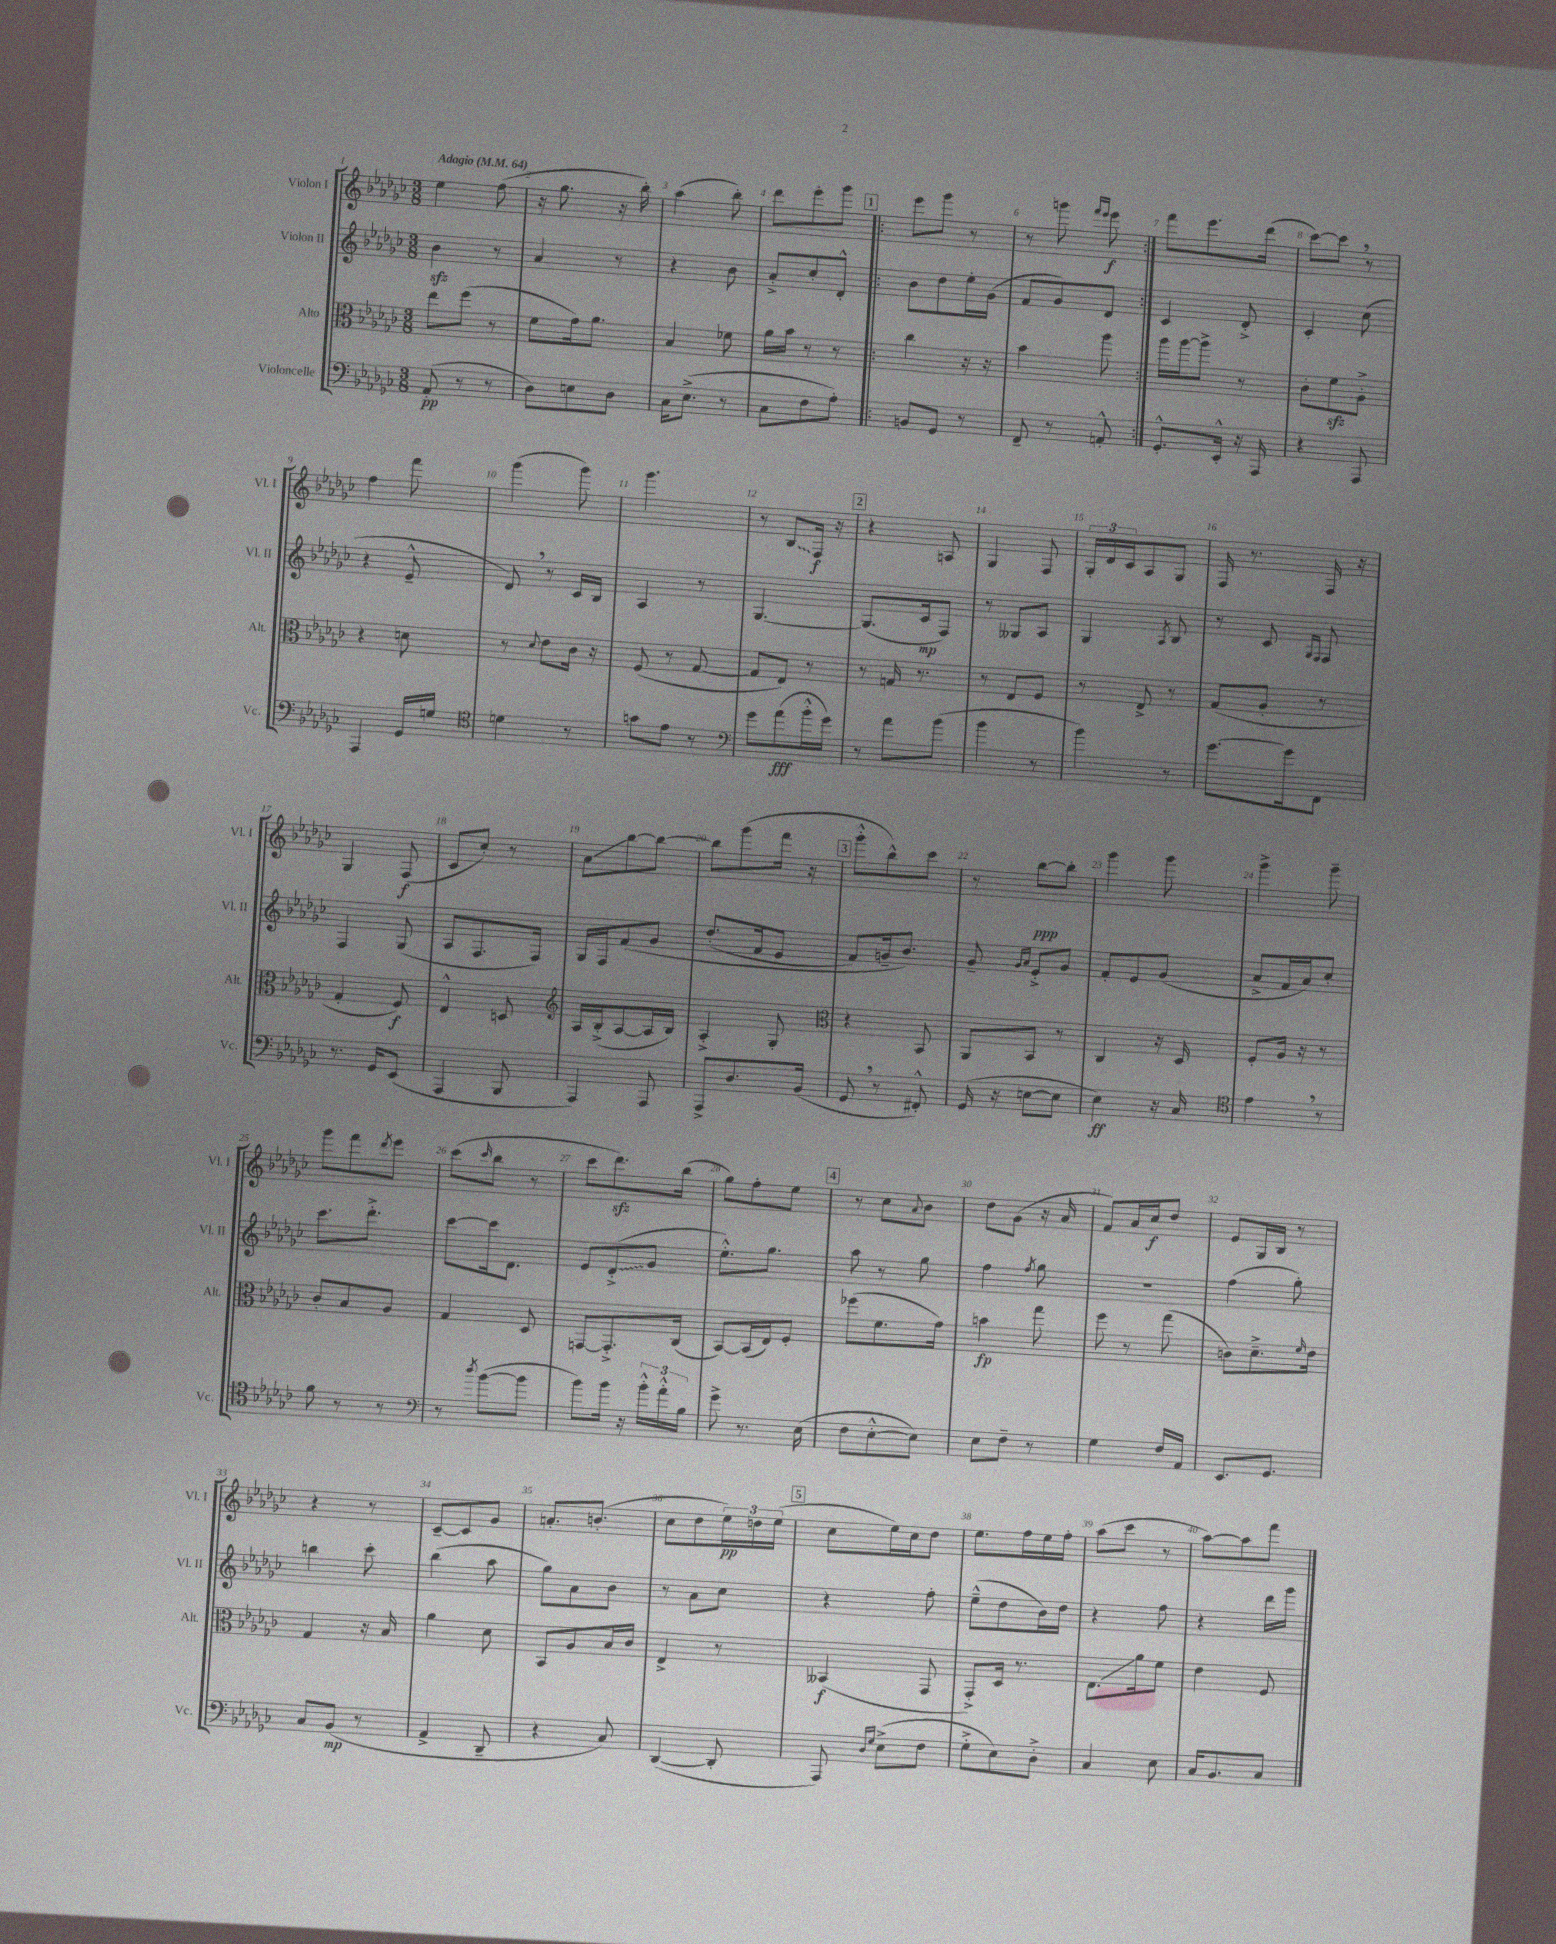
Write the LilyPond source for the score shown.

<<
\new StaffGroup <<
\new Staff = "s0" \with { instrumentName = "Violon I" shortInstrumentName = "Vl. I" } {
    \clef treble \key ges \major \numericTimeSignature \time 3/8 \tempo "Adagio" 4 = 64
    ees''4 f''8( |
    r16 ges''8. r16 bes''16-.) |
    aes''4( bes''8-.) |
    des'''8 ees'''8-. ges'''8 |
    \repeat volta 2 { \mark \markup { \box "1" } ees'''8 ges'''8 r8 |
    r8 g'''8 \grace { f'''16 ees'''16 } ees'''8\f | }
    f'''8 ees'''8. des'''16( |
    ces'''8~) ces'''8 \breathe r8 |
    f''4 f'''8 |
    ges'''4( ges'''8) |
    ges'''4. |
    r8 \once \override Glissando.style = #'zigzag bes8\glissando f16\f r16 |
    \mark \markup { \box "2" } r4 a8 |
    ges4 f8 |
    \tuplet 3/2 { ges16-. des'16 ces'16 } aes8 ges8 |
    f16 r8. f16 r16 |
    ges4 f8\f( |
    ces'8 ces''8-.) r8 |
    aes'8\glissando bes''8~ bes''8~ |
    bes''8 ges'''8( f'''16 r16 |
    \mark \markup { \box "3" } ges'''8-.-^ bes''8-^) ces'''8 |
    r8 bes''8~\ppp bes''8-. |
    ges'''4 ges'''8 |
    ges'''4-> ges'''8-- |
    ges'''8 f'''8 \acciaccatura { des'''8 } ees'''8 |
    ces'''8( \grace { ces'''16 } bes''8 r8 |
    ces'''8 des'''8.\sfz) bes''16( |
    ges''8) f''8-. ees''8 |
    \mark \markup { \box "4" } r8 ces''8 \appoggiatura { aes'8 } bes'8 |
    des''8 ges'8( r16 aes'16 |
    f'8) aes'16 ces''16\f des''8 |
    ees'8 ges16 bes16 r8 |
    r4 r8 |
    ces'8~-- ces'8 ges'8 |
    a'8.-. b'8.-.( |
    ces''8 des''8 \tuplet 3/2 { ees''16\pp) d''16 ees''16( } |
    \mark \markup { \box "5" } ces''8 ees''16) ces''16 des''8 |
    ees''8. f''16 ees''16 f''16-. |
    aes''8( ces'''8 r8 |
    aes''8~) aes''8 f'''8 \bar "|." |
}
\new Staff = "s1" \with { instrumentName = "Violon II" shortInstrumentName = "Vl. II" } {
    \clef treble \key ges \major \numericTimeSignature \time 3/8
    bes'4\sfz r8 |
    aes'4 r8 |
    r4 bes'8 |
    aes'8-.-> ces''8-. des'8-.-^ |
    \repeat volta 2 { \mark \markup { \box "1" } bes'8 des''8 ees''16-. ges'16( |
    f'8 ges'8) des'8 | }
    ces'4 des'8-.-> |
    ces'4-. ces''8( |
    r4 ees'8---^ |
    des'8) \breathe r8 ces'16 bes16 |
    aes4 r8 |
    ges4.~ |
    \mark \markup { \box "2" } ges8.( ces'16\mp f8) |
    r8 geses8 aes8 |
    ges4 \acciaccatura { aes8 } bes8 |
    r8 ces'8 \grace { ges16 f16 } f8 |
    f4 ges8( |
    aes8 f8. f16) |
    ges16 f16 f'8\( ges'8 |
    des''8.-.( f'16 ees'8 |
    \mark \markup { \box "3" } f'8) g'16-- bes'8.\) |
    ges'8-- \grace { ges'16 aes'16 } ees'8-.-> ges'8 |
    f'8-. ees'8 ges'8( |
    aes'8-> f'16 aes'16) ces''8-. |
    ces'''8. des'''8.-.-> |
    ces'''8~ ces'''16 des'8. |
    ees'8 \once \override Glissando.style = #'zigzag des'8-.->\glissando( ges'8 |
    ees''8.-.-^) ges''8. |
    \mark \markup { \box "4" } aes''8 r8 ges''8 |
    f''4 \acciaccatura { f''8 } ges''8 |
    R4. |
    f''4( ges''8-.) |
    b''4 ces'''8-. |
    bes''4( aes''8 |
    ges''8) aes'8 bes'8 |
    r8 aes'8 ces''8 |
    \mark \markup { \box "5" } r4 f''8-. |
    ees''8---^( des''8 bes'16) des''16 |
    r4 f''8 |
    r4 des'''16 ges'''16 \bar "|." |
}
\new Staff = "s2" \with { instrumentName = "Alto" shortInstrumentName = "Alt." } {
    \clef alto \key ges \major \numericTimeSignature \time 3/8
    ees''8 f''8( r8 |
    f'8 ges'16) aes'8. |
    bes4 fes'8 |
    aes'16 bes'16 r8 r8 |
    \repeat volta 2 { \mark \markup { \box "1" } ces''4 r16 r16 |
    bes'4 aes''8 | }
    aes''16 aes''16~ aes''8-> r8 |
    ces'8-. f'8\sfz aes8-.-> |
    r4 d'8 |
    r8 \appoggiatura { des'8 } ees'8 ces'16 r16 |
    f8( r8 ges8~ |
    ges8 ees8) r8 |
    \mark \markup { \box "2" } r8 g16 r8. |
    r8 ees8 f8 |
    r8 ees8-> r8 |
    ges8( aes8-. r8 |
    ges4-. f8\f) |
    ees4-^ d8 |
    \clef treble aes16 bes16-.->( aes8~ aes16 bes16) |
    aes4-.-> ges8-. |
    \mark \markup { \box "3" } \clef alto r4 bes,8 |
    aes,8 bes,8 r8 |
    ces4 r16 des16 |
    f8-. aes16 r16 r8 |
    ces'8-. bes8 aes8 |
    ges4 des8 |
    g,8~ g,8.-.-> ces16( |
    bes,8~) bes,16( ees16) f8-. |
    \mark \markup { \box "4" } fes''8( f'8. ges'16) |
    b'4\fp ges''8 |
    f''8 r8 ges''8( |
    c'8) des'8.---> \grace { f'16 } ees'16 |
    ges4 r16 bes16 |
    aes'4 des'8 |
    bes,8 aes8 bes16 ces'16 |
    ees4-> r8 |
    \mark \markup { \box "5" } beses,4\f( ges,8 |
    ges,8-.->) des16 r8. |
    ees8.\glissando aes'16 f'8 |
    ees'4 f8 \bar "|." |
}
\new Staff = "s3" \with { instrumentName = "Violoncelle" shortInstrumentName = "Vc." } {
    \clef bass \key ges \major \numericTimeSignature \time 3/8
    aes,8-.\pp( r8 r8 |
    des8) e8 des8 |
    ces16 ees8.->( r8 |
    ces8 f8 aes8-.) |
    \repeat volta 2 { \mark \markup { \box "1" } b,8 ges,8 r8 |
    f,8-- r8 a,8-.-^ | }
    ges,8.-.-^ ees,16-.-^ r16 aes,,16 |
    r4 aes,,8 |
    aes,,4 ges,16 g16 |
    \clef tenor d'4 r8 |
    g'8 ees'8 r8 |
    \clef bass ges'8 aes'8\fff( bes'16-.-^ ges'16) |
    \mark \markup { \box "2" } r8 aes'8 bes'8( |
    bes'4 r8 |
    bes'4) r8 |
    ges'8.~ ges'16 f,8 |
    r8. ges,16 ees,8( |
    aes,,4 bes,,8 |
    aes,,4) aes,,8 |
    aes,,8-> des8. bes,16( |
    \mark \markup { \box "3" } ges,8 \breathe r8 fis,8-.-^) |
    ges,16( r16 e8~ e8 |
    ees4\ff) r16 ces16 |
    \clef tenor ees'4 \breathe r8 |
    f'8 r8 r8 |
    \clef bass r8 \acciaccatura { des''8 } bes'8~( bes'8 |
    bes'8) bes'16 r16 \tuplet 3/2 { bes'16-.-^ aes'16-.-^ bes16 } |
    ges'8-> r8. ees16( |
    \mark \markup { \box "4" } f8 ees8~-.-^ ees8) |
    ees8 f8-- r8 |
    ges4 f16 aes,16 |
    ees,8. ges,8. |
    ces8 bes,8\mp( r8 |
    aes,4-> des,8-- |
    r4 ces8) |
    des,4~( des,8-. |
    \mark \markup { \box "5" } aes,,8) \grace { des16 ges16 } ees8->( f8 |
    ges8-.-> ees8) des8-.-> |
    ces4 ees8 |
    ces16 bes,8. ces8 \bar "|." |
}
>>
>>
\layout { \context { \Score \override BarNumber.break-visibility = ##(#f #t #t) barNumberVisibility = #all-bar-numbers-visible } }
